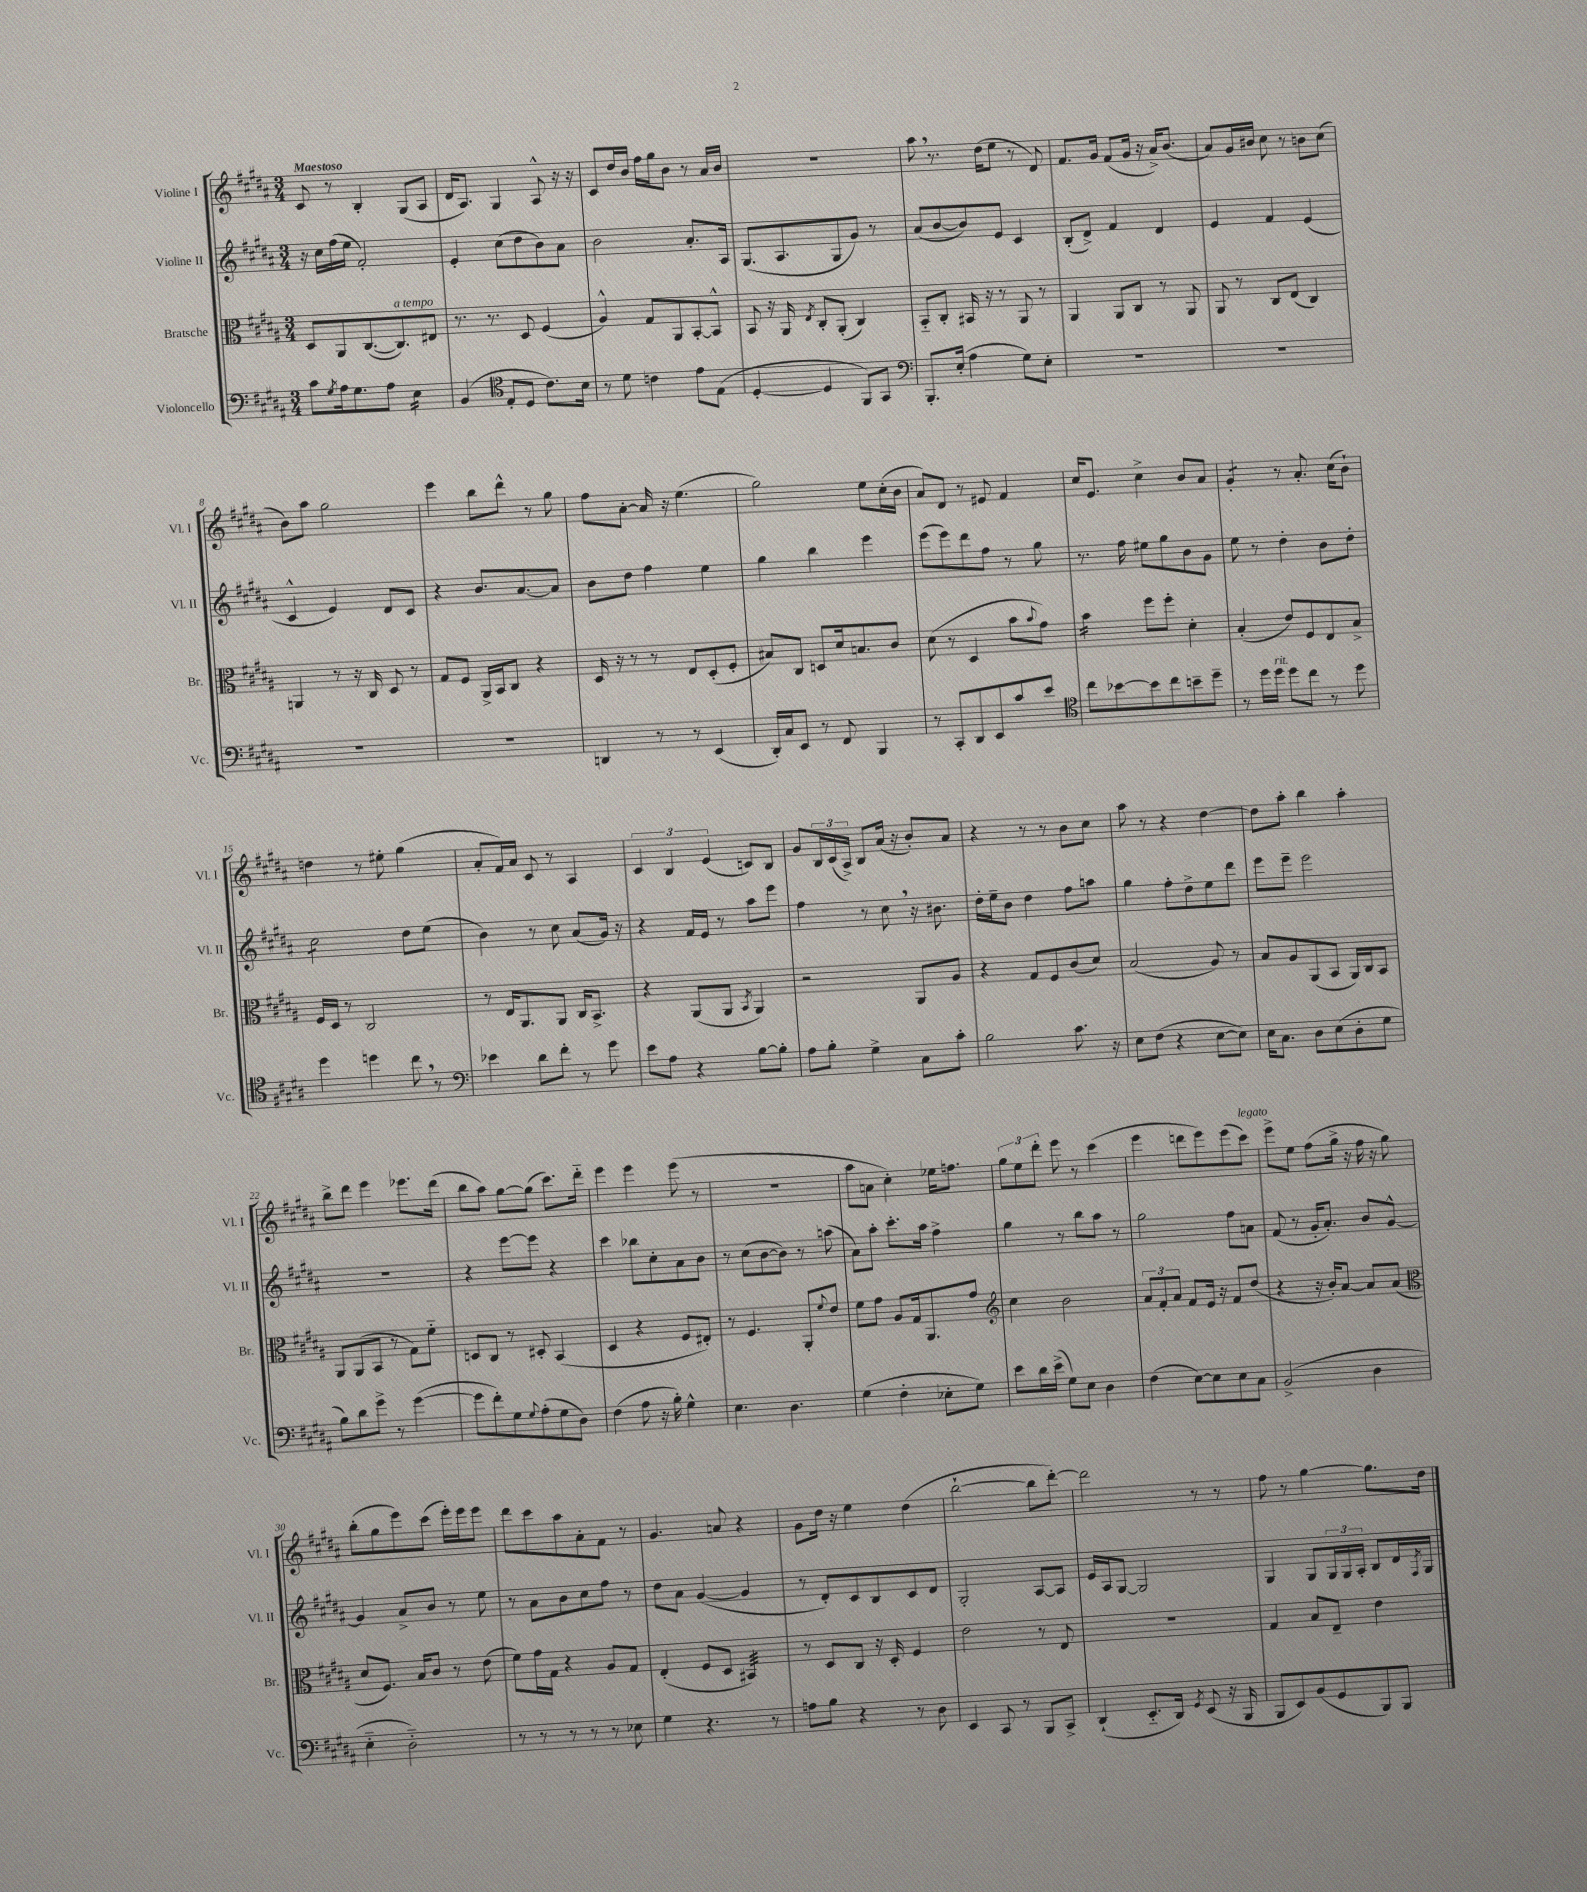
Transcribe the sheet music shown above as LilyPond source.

<<
\new StaffGroup <<
\new Staff = "s0" \with { instrumentName = "Violine I" shortInstrumentName = "Vl. I" } {
    \clef treble \key b \major \numericTimeSignature \time 3/4 \tempo "Maestoso"
    cis'8 r8 b4-. gis8( ais8 |
    dis'16 ais8.) gis4 ais8-^ r16 r16 |
    cis'8 dis''16 b'16 fis''16 gis''16 b'8 r8 ais'16 b'16 |
    R2. |
    ais''8 \breathe r8. dis''16( e''8 r8 dis'8) |
    fis'8. gis'16 fis'8( gis'16 r16 ais'16->) b'8.( |
    ais'8) gis'16 bis'16 cis''8 r8 b'8 cis''8( |
    b'8) ais''8 gis''2 |
    e'''4 b''8 dis'''8-^ r8 gis''8 |
    fis''8 ais'8~-. ais'16 r16 e''4.( |
    gis''2) e''8 cis''16-.( b'16 |
    ais'8) dis'8 r8 eis'8 fis'4 |
    cis''16 e'8. cis''4-> b'8 ais'8 |
    gis'4:8-. r8 ais'8.-. cis''16( b'8-!) |
    d''4 r8 eis''8-. gis''4( |
    ais'8-. fis'16) ais'16 cis'8 r8 ais4 |
    \tuplet 3/2 { cis'4 b4 e'4( } c'8) b8 |
    gis'8 \tuplet 3/2 { b16 cis'16( ais16->) } b8 ais'16( r16 b'8-.) ais'8 |
    r4 r8 r8 b'8 cis''8 |
    ais''8 r8 r4 dis''4~ |
    dis''8 ais''8-. b''4 ais''4-. |
    b''8-> dis'''8 e'''4 ees'''8. dis'''16( |
    b''8 ais''8) gis''8~ gis''8( cis'''8.) dis'''16-_ |
    e'''4 e'''4 e'''8( r8 |
    R2. |
    ais''8 a'8 cis''4-.) ees''16 f''8. |
    \tuplet 3/2 { gis''8 e''8 dis'''8-. } e'''8 r8 cis'''4( |
    e'''4 d'''8 e'''8) e'''8( cis'''8^\markup { \italic "legato" }) |
    e'''8-> e''8 fis''8( gis''16-> r16 fis''16 r16 gis''8) |
    b''8-.( gis''8 e'''8) cis'''8( e'''16-.) e'''16 e'''8 |
    dis'''8 cis'''8 ais''8 ais'8-. fis'8 r8 |
    gis'4. a'8 r4 |
    gis'8 dis''16 r16 e''4 dis''4( |
    b''2~-! b''8 dis'''8~-.) |
    dis'''2 r8 r8 |
    fis''8 r8 gis''4~ gis''8. dis''16 \bar "|." |
}
\new Staff = "s1" \with { instrumentName = "Violine II" shortInstrumentName = "Vl. II" } {
    \clef treble \key b \major \numericTimeSignature \time 3/4
    r16 cis''16 fis''16( e''16 fis'2-.) |
    e'4-. cis''8( dis''8 b'8) ais'8 |
    b'2 ais'8.-. ais16 |
    gis8.( ais8. gis8 gis'8) r8 |
    ais'8( b'8~ b'8) e'8 cis'4 |
    b8-.( dis'8->) fis'4 dis'4 |
    e'4 fis'4 e'4( |
    cis'4-^ e'4) dis'8 cis'8 |
    r4 b'8. ais'8.~ ais'8 |
    b'8 dis''8 fis''4 e''4 |
    gis''4 b''4 e'''4 |
    e'''8( e'''8) dis'''8 fis''8 r8 gis''8 |
    r8. fis''16 eis''8 gis''8 b'8 gis'8 |
    e''8 r8 dis''4-. b'8 dis''8-. |
    cis''2:8 dis''8 e''8( |
    b'4) r8 cis''8 ais'8( gis'16) r16 |
    r4 fis'16 e'16 r8 ais''8 e'''8 |
    fis''4 r8 cis''8 \breathe r16 bis'8. |
    dis''16-. e''16-- b'8 dis''4 fis''8 a''8 |
    gis''4 fis''8-. dis''8-> e''8 dis'''8 |
    e'''8 e'''8-- e'''2 |
    R2. |
    r4 e'''8~ e'''8 r4 |
    cis'''4 bes''8 cis''8-. ais'8 b'8 |
    r8 cis''8( b'8~ b'8) r8 a''8( |
    ais'8) ais''8-. cis'''8.-. ais''16 fis''4-> |
    gis''4 r8 b''8 ais''8 r8 |
    gis''2 fis''8 a'8 |
    fis'8( r8 gis'16-. ais'8.-.) b'8 gis'8~-^ |
    gis'4 ais'8-> b'8 r8 e''8 |
    r8 ais'8 b'8 cis''8 fis''8 r8 |
    dis''8 ais'8 gis'4~( gis'4 |
    r8 dis'8-.) cis'8 b8 cis'8 dis'8 |
    gis2-. ais8~ ais8 |
    e'16 ais16 gis8~ gis2 |
    gis4 gis8 \tuplet 3/2 { gis16 gis16 ais16-. } b8 dis'16 \acciaccatura { fis8 } gis16 \bar "|." |
}
\new Staff = "s2" \with { instrumentName = "Bratsche" shortInstrumentName = "Br." } {
    \clef alto \key b \major \numericTimeSignature \time 3/4
    dis8 ais,8 cis8.~( cis8.^\markup { \italic "a tempo" }) eis8 |
    r8. r8. dis8 fis4( |
    ais4-^) gis8 ais,8 b,8~-. b,8-^ |
    b,8 r16 ais,16 \acciaccatura { e8 } cis8-. ais,8-.( cis4) |
    b,8-_ cis8-. bis,16 r16 r8 ais,8 r8 |
    ais,4 ais,8 cis8 r8 ais,8 |
    ais,8 r8 cis8 e8( cis4) |
    a,4 r8 r16 cis16 dis8 r8 |
    gis8 fis8 ais,16-> b,16 cis8 r4 |
    dis16 r16 r8 r8 e8 dis8-.( fis8-. |
    bis8) cis8 d8 dis'16 b8. cis'8 |
    dis'8( r8 dis4 b'8 \appoggiatura { b'8 } gis'8) |
    b'4:16 fis''8 fis''8-. dis'4-. |
    b4-.( e'8) fis8 e8 b8-> |
    fis16 dis16 r8 cis2 |
    r8 e16 ais,8. ais,8 cis16 b,8.-> |
    r4 ais,8( ais,8 \acciaccatura { b,8 } ais,4) |
    r2 ais,8 ais8 |
    r4 gis8 fis8 cis'8( dis'8) |
    b2( ais8) r8 |
    b8 ais8 ais,8( b,8 ais,16) cis16 b,8 |
    ais,8 ais,8( b,8 r8 gis8) fis'8-_ |
    d8 cis8 r8 dis8-. b,4( |
    dis4 r4 fis8 eis8-.) |
    r8 fis4. ais,8-. \appoggiatura { fis'8 } e'8 |
    fis'8 gis'8 ais8 gis16 ais,8. gis'8 |
    \clef treble cis''4 b'2 |
    \tuplet 3/2 { ais'8 fis'8-. ais'8 } fis'8 e'16 r16 fis'8 dis''8( |
    r4 r16 b'16-.) ais'8~ ais'8 ais'8( |
    \clef alto dis'8 fis8.) b16 cis'8 r8 e'8( |
    fis'8) gis'16 gis16 r4 ais8 gis8 |
    e4-.( fis8 dis8 bis,4:32) |
    r8 dis8 cis8 r16 dis16-. fis4 |
    e'2 r8 e8 |
    R2. |
    gis4 b8 e8-- e'4 \bar "|." |
}
\new Staff = "s3" \with { instrumentName = "Violoncello" shortInstrumentName = "Vc." } {
    \clef bass \key b \major \numericTimeSignature \time 3/4
    cis'8 \acciaccatura { gis8 } ais16 gis8. ais8 e4:16 |
    b,4( \clef tenor e8-. dis8 cis'8.) b16 |
    r8 dis'8 c'4 e'8 e8( |
    dis4~-. dis4 fis,8) gis,8 |
    \clef bass b,,8.-. e16-.( ais4 gis8) e8-. |
    R2. |
    R2. |
    R2. |
    R2. |
    d,4 r8 r8 e,4( |
    dis,16-.) cis16 e,8 r8 fis,8 b,,4 |
    r8 cis,8-. dis,8 e,8 cis'8 e'8 |
    \clef tenor cis''8 bes'8~ bes'8 cis''8 b'8-- dis''8-- |
    r8 dis''16 dis''16^\markup { \italic "rit." } dis''8 cis''8 r8 dis''8 |
    dis''4 d''4 cis''8 \breathe r8 |
    \clef bass ees'4 dis'8 fis'8-. r8 gis'8 |
    e'8 ais8 r4 b8~ b8-. |
    ais8 b8-. gis4-> cis8 cis'8-. |
    b2 cis'8. r16 |
    e8 fis8( r4 e8~ e8) |
    e16 cis8. dis8 e8( dis8-. gis8 |
    b8) dis'8 gis'8-> r8 gis'4~( |
    gis'8 fis'8-.) gis8 \appoggiatura { gis8 } ais8-.( gis8 dis8) |
    fis4( ais8 r16 b16-.) gis4-^ |
    e4. dis4. |
    gis4( fis4-. ees8-. gis8) |
    e'8 dis'16 e'16->( gis8) e8 dis4 |
    fis4( e8~) e8 e8 cis8 |
    b,2->( dis4 |
    e4-_ dis2-_) |
    r8 r8 r8 r8 r8 ees8 |
    gis4 r4. r8 |
    a8 b8 r4 r8 dis8 |
    e,4 cis,8 r8 b,,8 cis,8-> |
    dis,4-!( e,8.-_ dis,16) \acciaccatura { gis,8 } e,8( r16 b,,16 |
    b,,8 e,8) b,8( gis,8 b,,8) b,,8 \bar "|." |
}
>>
>>
